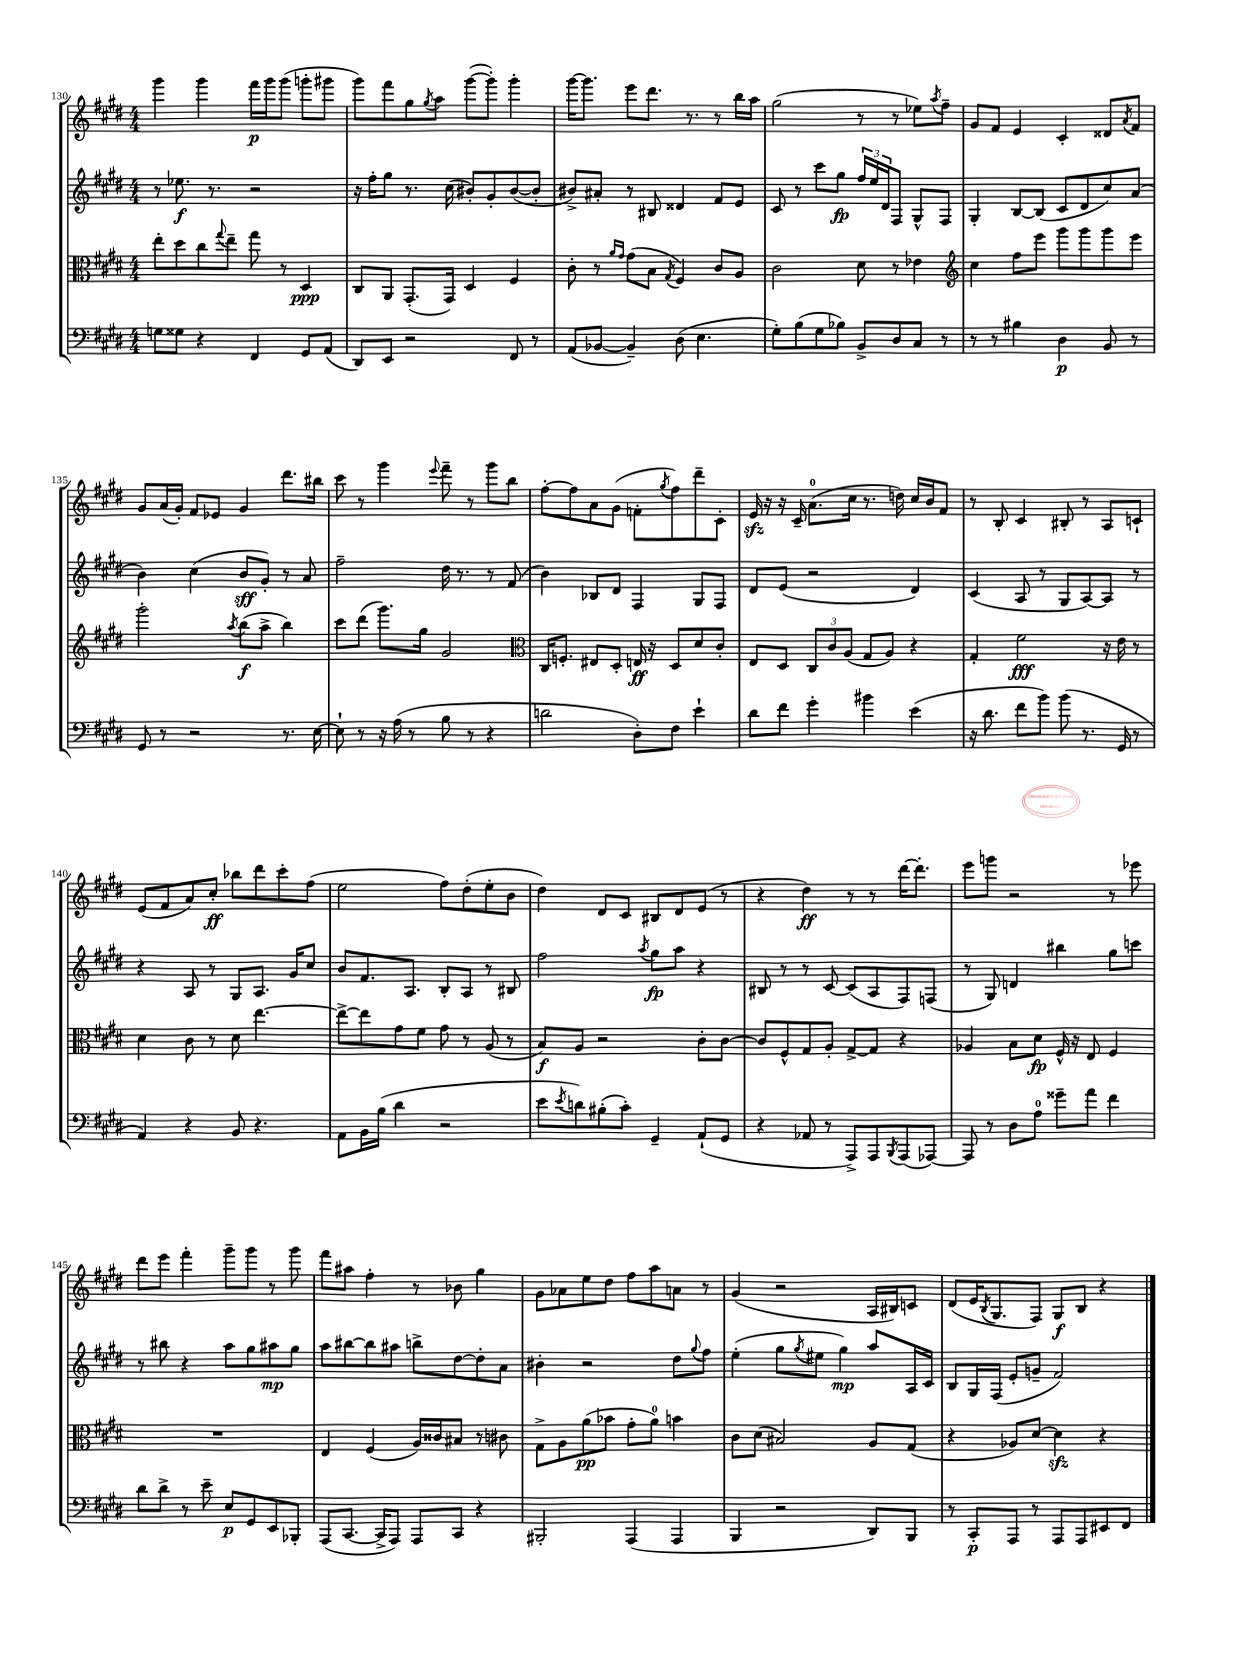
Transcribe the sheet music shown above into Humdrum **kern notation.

**kern	**dynam	**kern	**dynam	**kern	**dynam	**kern	**dynam
*part4	*part4	*part3	*part3	*part2	*part2	*part1	*part1
*staff4	*staff4	*staff3	*staff3	*staff2	*staff2	*staff1	*staff1
*clefF4	*	*clefC3	*	*clefG2	*	*clefG2	*
*k[f#c#g#d#]	*	*k[f#c#g#d#]	*	*k[f#c#g#d#]	*	*k[f#c#g#d#]	*
*M4/4	*	*M4/4	*	*M4/4	*	*M4/4	*
=130	=130	=130	=130	=130	=130	=130	=130
8Gn\L	.	8ee'\L	.	8r	.	4ggg#\	.
8G##X\J	.	8dd#\	.	8.ee-X\	f	.	.
4r	.	8cc#\	.	.	.	4ggg#\	.
.	.	.	.	8.r	.	.	.
.	.	8qqgg#/	.	.	.	.	.
.	.	8ee~\J	.	.	.	.	.
4FF#/	.	8gg#\	.	2r	.	16fff#\LL	p
.	.	.	.	.	.	16ggg#\J	.
.	.	8r	.	.	.	(8ggg#\J	.
8GG#/L	.	4D#/	ppp	.	.	8gggn'\L	.
(8AA/J	.	.	.	.	.	8ggg#X\J	.
=131	=131	=131	=131	=131	=131	=131	=131
8DD#/L)	.	8C#/L	.	16r	.	8ggg#\L)	.
.	.	.	.	16ff#'\KL	.	.	.
8EE/J	.	8AA/J	.	8gg#\J	.	8fff#\	.
2r	.	(8.GG#'/L	.	8.r	.	8gg#\	.
.	.	.	.	.	.	8qgg#/	.
.	.	.	.	.	.	8aa\J	.
.	.	16GG#/Jk)	.	(16cc#\	.	.	.
.	.	4D#/	.	8b#X'/L)	.	([8ggg#\L	.
.	.	.	.	8g#'/	.	8ggg#'\J])	.
8FF#/	.	4F#/	.	([8b#/	.	4ggg#'\	.
8r	.	.	.	8b#'/J]	.	.	.
=132	=132	=132	=132	=132	=132	=132	=132
(8AA/L	.	8c#'\	.	8b#X^/L)	.	[16ggg#\KL	.
.	.	.	.	.	.	8.ggg#\J]	.
[8BB-X/J	.	8r	.	8a#X'/J	.	.	.
.	.	16qqa/LL	.	.	.	.	.
.	.	16qqg#/JJ	.	.	.	.	.
4BB-~/])	.	(8g#\L	.	8r	.	8eee\L	.
.	.	8B\J	.	8B#X/	.	8.ddd#\J	.
.	.	8qG#/	.	.	.	.	.
(8D#\	.	4F#/)	.	4d##X/	.	.	.
.	.	.	.	.	.	8.r	.
4.E\	.	.	.	.	.	.	.
.	.	8c#/L	.	8f#/L	.	8r	.
.	.	8A/J	.	8e/J	.	16bb\LL	.
.	.	.	.	.	.	16aa\JJ	.
=133	=133	=133	=133	=133	=133	=133	=133
8G#'\L)	.	2c#\	.	8c#/	.	(2gg#\	.
(8B\	.	.	.	8r	.	.	.
8G#\	.	.	.	8ccc#\L	.	.	.
8B-X\J)	.	.	.	8gg#\J	fp	.	.
8BB^/L	.	8d#\	.	24ff#/LL	.	8r	.
.	.	.	.	24ee/	.	.	.
.	.	.	.	24d#/J	.	.	.
8D#/	.	8r	.	8F#/J	.	8r	.
8C#/J	.	4e-X\	.	8G#^^/L	.	8ee-X\L)	.
.	.	.	.	.	.	8qaa/	.
8r	.	.	.	8F#/J	.	8ff#~\J	.
=134	=134	=134	=134	=134	=134	=134	=134
*	*	*clefG2	*	*	*	*	*
8r	.	4cc#\	.	4G#'/	.	8g#/L	.
8r	.	.	.	.	.	8f#/J	.
4B#X\	.	8ff#\L	.	[8B/L	.	4e/	.
.	.	8eee\J	.	(8B/J]	.	.	.
4D#\	p	8ggg#\L	.	8c#/L	.	4c#'/	.
.	.	8ggg#\	.	8d#/	.	.	.
8BB/	.	8ggg#\	.	8cc#/)	.	8d##X/L	.
.	.	.	.	.	.	8qa/	.
8r	.	8eee\J	.	(8a/J	.	8f#/J	.
!!LO:LB:g=z
=135	=135	=135	=135	=135	=135	=135	=135
8GG#/	.	2ggg#'\	.	4b\)	.	8g#/L	.
8r	.	.	.	.	.	(16a/L	.
.	.	.	.	.	.	16g#'/JJ)	.
2r	.	.	.	(4cc#\	.	8f#/L	.
.	.	.	.	.	.	8e-X/J	.
.	.	8qaa/	.	.	.	.	.
.	.	(8bb\L	f	8b/L	sff	4g#/	.
.	.	8aa^\J	.	8g#'/J)	.	.	.
8.r	.	4bb\)	.	8r	.	8.ddd#\L	.
.	.	.	.	8a/	.	.	.
[16E\	.	.	.	.	.	16bb#X\Jk	.
=136	=136	=136	=136	=136	=136	=136	=136
8E`\]	.	8ccc#\L	.	2ff#~\	.	8ccc#\	.
8r	.	(8ddd#\J	.	.	.	8r	.
16r	.	8.ggg#\L)	.	.	.	4ggg#\	.
(16A\	.	.	.	.	.	.	.
8r	.	.	.	.	.	.	.
.	.	16gg#\Jk	.	.	.	.	.
.	.	.	.	.	.	8qqeee/	.
8B\	.	2g#/	.	16dd#\	.	8fff#~\	.
.	.	.	.	8.r	.	.	.
8r	.	.	.	.	.	8r	.
4r	.	.	.	8r	.	8ggg#\L	.
.	.	.	.	(8f#/	.	8bb\J	.
=137	=137	=137	=137	=137	=137	=137	=137
*	*	*clefC3	*	*	*	*	*
2dn\	.	16C#/KL	.	4b\)	.	[8ff#'\L	.
.	.	8.Fn'/J	.	.	.	.	.
.	.	.	.	.	.	8ff#\]	.
.	.	8E#X/L	.	8B-X/L	.	8a\	.
.	.	8D#'/J	.	8d#/J	.	(8g#\J	.
8D#'\L)	.	16En/	ff	4F#/	.	8fn'\L	.
.	.	16r	.	.	.	.	.
.	.	.	.	.	.	8qgg#/	.
8F#\J	.	8D#/L	.	.	.	8ff#\)	.
4e`\	.	8d#/	.	8G#/L	.	8ddd#~\	.
.	.	8c#'/J	.	8F#/J	.	8c#'\J	.
=138	=138	=138	=138	=138	=138	=138	=138
8d#\L	.	8E/L	.	8d#/L	.	16ezz/	.
.	.	.	.	.	.	16r	.
8f#\J	.	8D#/J	.	(8e/J	.	16r	.
.	.	.	.	.	.	16c#~/	.
4g#'\	.	12C#/L	.	2r	.	(8.a\L	.
.	.	12c#/	.	.	.	.	.
.	.	(12A/J	.	.	.	.	.
.	.	.	.	.	.	16cc#\Jk	.
4b#X\	.	8G#/L	.	.	.	8.r	.
.	.	8A/J)	.	.	.	.	.
.	.	.	.	.	.	16ddn\)	.
(4e\	.	4r	.	4d#/)	.	16cc#/LL	.
.	.	.	.	.	.	16b/J	.
.	.	.	.	.	.	8f#/J	.
=139	=139	=139	=139	=139	=139	=139	=139
16r	.	4G#'/	.	(4c#/	.	8r	.
8.d#\	.	.	.	.	.	.	.
.	.	.	.	.	.	8B'/	.
8f#\L	.	2f#\	fff	8A/	.	4c#/	.
8b\J)	.	.	.	8r	.	.	.
(8b\	.	.	.	8G#/L	.	8B#X'/	.
8.r	.	.	.	[8A/)	.	8r	.
.	.	16r	.	8A/J]	.	8A/L	.
16GG#/	.	16e\	.	.	.	.	.
8r	.	8r	.	8r	.	8cn`/J	.
!!LO:LB:g=z
=140	=140	=140	=140	=140	=140	=140	=140
4AA/)	.	4d#\	.	4r	.	(8e/L	.
.	.	.	.	.	.	8f#/	.
4r	.	8c#\	.	8A/	.	8a/)	.
.	.	8r	.	8r	.	8cc#'/J	ff
8BB/	.	8d#\	.	8G#/L	.	8bb-X\L	.
4.r	.	[4.ee\	.	8.A/J	.	8ddd#\	.
.	.	.	.	.	.	8ccc#'\	.
.	.	.	.	16g#/KL	.	.	.
.	.	.	.	8cc#/J	.	(8ff#\J	.
=141	=141	=141	=141	=141	=141	=141	=141
8AA\L	.	8ee^\L_	.	8b/L	.	2ee\	.
16BB\L	.	8ee\]	.	8.f#/	.	.	.
(16B\JJ	.	.	.	.	.	.	.
4d#\	.	8g#\	.	.	.	.	.
.	.	.	.	8.A/J	.	.	.
.	.	8f#\J	.	.	.	.	.
2r	.	8g#\	.	8B'/L	.	8ff#\L)	.
.	.	8r	.	8A/J	.	(8dd#'\	.
.	.	(8A/	.	8r	.	8ee'\	.
.	.	8r	.	8B#X/	.	8b\J	.
=142	=142	=142	=142	=142	=142	=142	=142
8e\L	.	8B/L)	f	2ff#\	.	4dd#\)	.
8qe/	.	.	.	.	.	.	.
8dn\)	.	8A/J	.	.	.	.	.
(8B#X'\	.	2r	.	.	.	8d#/L	.
8c#'\J)	.	.	.	.	.	8c#/J	.
.	.	.	.	8qaa/	.	.	.
4GG#~/	.	.	.	8gg#\L	fp	8B#X/L	.
.	.	.	.	8aa\J	.	8d#/	.
(8AA`/L	.	8c#'\L	.	4r	.	(8e/J	.
8GG#/J	.	[8c#\J	.	.	.	8r	.
=143	=143	=143	=143	=143	=143	=143	=143
4r	.	8c#/L]	.	8B#X/	.	4r	.
.	.	8F#^^/	.	8r	.	.	.
8AA-X/	.	8G#/	.	8r	.	4dd#\)	ff
8r	.	8A'/J	.	[8c#/	.	.	.
8AAA^/L)	.	[8G#^/L	.	(8c#/L]	.	8r	.
8AAA/	.	8G#/J]	.	8A/	.	8r	.
8qBBB/	.	.	.	.	.	.	.
(8AAA/	.	4r	.	8F#/)	.	[16ddd#\KL	.
.	.	.	.	.	.	8.ddd#'\J]	.
[8AAA-X/J)	.	.	.	(8Fn/J	.	.	.
=144	=144	=144	=144	=144	=144	=144	=144
8AAA-/]	.	4A-X/	.	8r	.	8eee\L	.
8r	.	.	.	8G#/)	.	8gggn\J	.
8D#\L	.	8B\L	.	4dn/	.	2r	.
8A\J	.	8d#\J	fp	.	.	.	.
8g##X~\L	.	16F#^^/	.	4bb#X\	.	.	.
.	.	16r	.	.	.	.	.
8a\J	.	8E/	.	.	.	.	.
4f#\	.	4F#/	.	8gg#\L	.	8r	.
.	.	.	.	8cccn\J	.	8eee-X\	.
!!LO:LB:g=z
=145	=145	=145	=145	=145	=145	=145	=145
8d#\L	.	1r	.	8r	.	8ddd#\L	.
8d#^\J	.	.	.	8bb#X\	.	8eee\J	.
8r	.	.	.	4r	.	4fff#'\	.
8e~\	.	.	.	.	.	.	.
8E/L	p	.	.	8aa\L	.	8ggg#~\L	.
8GG#/	.	.	.	8gg#\	.	8ggg#\J	.
8EE/	.	.	.	8aa#X\	mp	8r	.
8BBB-X'/J	.	.	.	8gg#\J	.	8ggg#\	.
=146	=146	=146	=146	=146	=146	=146	=146
(8AAA/L	.	4E/	.	8aa\L	.	8fff#\L	.
[8.CC#/J	.	.	.	[8bb#X\	.	8aa#X\J	.
.	.	(4F#/	.	8bb#\]	.	4ff#'\	.
16CC#^/KL]	.	.	.	.	.	.	.
8AAA/J)	.	.	.	8aa#X\J	.	.	.
8AAA/L	.	16A/LL)	.	8bbn^\L	.	8r	.
.	.	16c##X/J	.	.	.	.	.
8CC#/J	.	8B#X/J	.	[8dd#\	.	8b-X\	.
4r	.	8r	.	8dd#'\]	.	4gg#\	.
.	.	8c#X\	.	8a\J	.	.	.
=147	=147	=147	=147	=147	=147	=147	=147
2BBB#X'/	.	8G#^\L	.	4b#X'\	.	8g#\L	.
.	.	8A\	.	.	.	8a-X\	.
.	.	(8a\	pp	2r	.	8ee\	.
.	.	8b-X\J	.	.	.	8dd#\J	.
(4AAA/	.	8g#'\L	.	.	.	8ff#\L	.
.	.	8a\J)	.	.	.	8aa\	.
4AAA/	.	4bn\	.	8dd#\L	.	8an\J	.
.	.	.	.	8qqgg#/	.	.	.
.	.	.	.	8ff#\J	.	8r	.
=148	=148	=148	=148	=148	=148	=148	=148
4BBB/	.	8c#\L	.	(4ee'\	.	(4g#/	.
.	.	(8d#\J	.	.	.	.	.
2r	.	2B#X/)	.	8gg#\L	.	2r	.
.	.	.	.	8qgg#/	.	.	.
.	.	.	.	8ee#X\J	.	.	.
.	.	.	.	4gg#\)	mp	.	.
8DD#/L)	.	8A/L	.	8aa/L	.	16A/LL	.
.	.	.	.	.	.	16B#X/J)	.
8BBB/J	.	(8G#/J	.	16A/L	.	8cn/J	.
.	.	.	.	16c#/JJ	.	.	.
=149	=149	=149	=149	=149	=149	=149	=149
8r	.	4r	.	8B/L	.	(8d#/L	.
8CC#'/L	p	.	.	16G#/L	.	16e/K	.
.	.	.	.	.	.	8qB/	.
.	.	.	.	(16F#/JJ	.	8.G#/	.
8AAA/J	.	8A-X/L)	.	8e'/L	.	.	.
8r	.	[8d#/J	.	8gn~/J	.	8F#/J)	.
8AAA/L	.	4d#zz\]	.	2f#/)	.	8G#/L	f
8AAA/	.	.	.	.	.	8B/J	.
8EE#X/	.	4r	.	.	.	4r	.
8FF#/J	.	.	.	.	.	.	.
==	==	==	==	==	==	==	==
*-	*-	*-	*-	*-	*-	*-	*-
